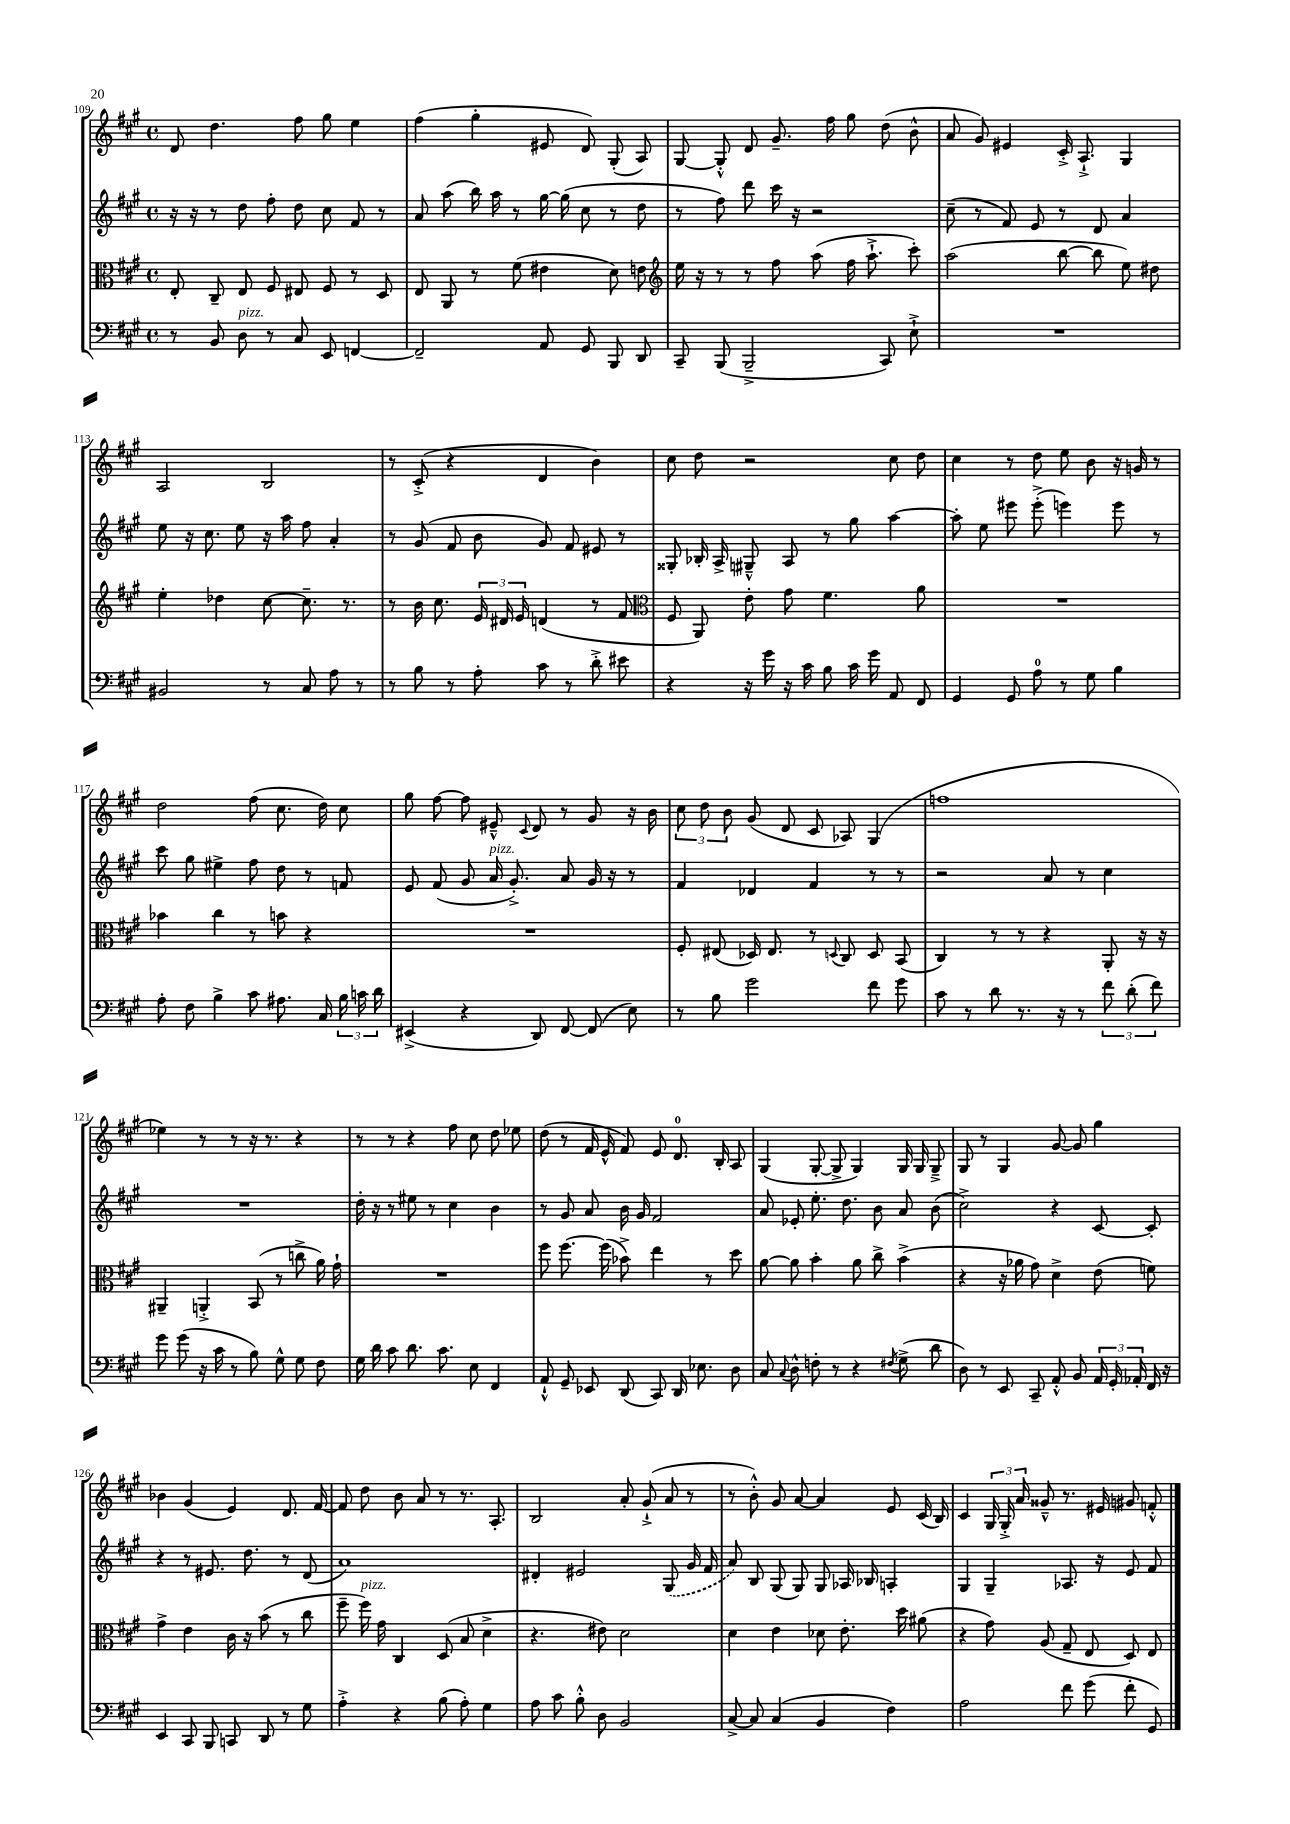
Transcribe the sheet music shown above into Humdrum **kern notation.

**kern	**kern	**kern	**kern
*staff4	*staff3	*staff2	*staff1
*clefF4	*clefC3	*clefG2	*clefG2
*k[f#c#g#]	*k[f#c#g#]	*k[f#c#g#]	*k[f#c#g#]
*M4/4	*M4/4	*M4/4	*M4/4
*met(c)	*met(c)	*met(c)	*met(c)
8r	8E'	16r	8d
.	.	16r	.
8BB	8C#~	8r	4.dd
8D	8E	8dd	.
8r	8F#	8ff#'	.
8C#	8E#	8dd	8ff#
8EE	8F#	8cc#	8gg#
[4FF	8r	8f#	4ee
.	8D	8r	.
=	=	=	=
2FF~]	8E	8a	(4ff#
.	8AA	(8aa	.
.	8r	16bb)	4gg#'
.	.	16aa	.
.	(8f#	8r	.
8AA	4e#	[16gg#	8e#
.	.	(16gg#]	.
8GG#	.	8cc#	8d)
8BBB	8d)	8r	(8G#'
8DD	8e	8dd	8A)
=	=	=	=
*	*clefG2	*	*
8CC#~	16ee	8r	[8G#
.	16r	.	.
(8BBB	8r	8ff#)	8G#'^^]
2BBB~^	8r	8ddd	8d
.	8ff#	16ccc#	8.g#~
.	.	16r	.
.	(8aa	2r	.
.	.	.	16ff#
.	16ff#	.	8gg#
.	8.aa`^	.	.
8CC#)	.	.	(8dd
8E`^	8ccc#')	.	8b^^
=	=	=	=
1r	(2aa	(8cc#~	8a
.	.	8r	8g#)
.	.	8f#)	4e#
.	.	8e	.
.	[8bb	8r	16c#'^
.	.	.	8.A`^
.	8bb]	8d	.
.	8ee)	4a	4G#
.	8dd#	.	.
=	=	=	=
2BB#	4ee'	8ee	2A
.	.	16r	.
.	.	8.cc#	.
.	4dd-	.	.
.	.	8ee	.
8r	[8cc#	16r	2B
.	.	16aa	.
8C#	8.cc#~]	8ff#	.
8A	.	4a'	.
.	8.r	.	.
8r	.	.	.
=	=	=	=
8r	8r	8r	8r
8B	16b	(8g#	(8c#'^
.	8.cc#	.	.
8r	.	8f#	4r
8A'	24e	8b	.
.	24d#	.	.
.	24e	.	.
8c#	(4d	8g#)	4d
8r	.	8f#	.
8d'^	8r	8e#	4b)
8e#	8f#	8r	.
=	=	=	=
*	*clefC3	*	*
4r	8F#	8G##'	8cc#
.	8AA)	16B-'	8dd
.	.	16A^	.
16r	8e'	8G#~^^	2r
16g#	.	.	.
16r	8g#	8A	.
16c#	.	.	.
8B	4.f#	8r	.
16c#	.	8gg#	.
16g#	.	.	.
8AA	.	[4aa	8cc#
8FF#	8a	.	8dd
=	=	=	=
4GG#	1r	8aa']	4cc#
.	.	8ee	.
8GG#	.	8eee#	8r
8A	.	(8eee#'^	8dd
8r	.	4eee)	8ee
8G#	.	.	8b
4B	.	8eee	16r
.	.	.	16g
.	.	8r	8r
=	=	=	=
8A'	4b-	8ccc#	2dd
8F#	.	8gg#	.
4B^	4cc#	4ee#^	.
8c#	8r	8ff#	(8ff#
8.A#	8b	8dd	8.cc#
.	4r	8r	.
16C#	.	.	16dd)
24B	.	8f	8cc#
24c	.	.	.
24d	.	.	.
=	=	=	=
(4EE#^	1r	8e	8gg#
.	.	(8f#	[8ff#
4r	.	8g#	8ff#]
.	.	16a	8e#~^^
.	.	8.g#'^)	.
.	.	.	8qqc#
8DD)	.	.	8d
[8FF#	.	8a	8r
(8FF#]	.	16g#	8g#
.	.	16r	.
8E)	.	8r	16r
.	.	.	16b
=	=	=	=
8r	8F#'	4f#	12cc#
.	.	.	12dd
8B	(8E#	.	.
.	.	.	12b
2g#	16D-)	4d-	(8g#
.	8.E#	.	.
.	.	.	8d
.	8r	4f#	8c#
.	8qqD	.	.
.	8C#	.	8A-)
8f#	8D	8r	(4G#
8g#	(8BB	8r	.
=	=	=	=
8c#	4C#)	2r	1ff
8r	.	.	.
8d	8r	.	.
8.r	8r	.	.
.	4r	8a	.
16r	.	.	.
8r	.	8r	.
12f#	8AA'	4cc#	.
(12d'	.	.	.
.	16r	.	.
12f#)	.	.	.
.	16r	.	.
=	=	=	=
8g#	4AA#~	1r	4ee-)
(8g#	.	.	.
16r	4AA'^	.	8r
16c#	.	.	.
8r	.	.	8r
8B)	(8BB	.	16r
.	.	.	8.r
8G#^^	8r	.	.
8G#	8cc^	.	4r
8F#	16a)	.	.
.	16g#`	.	.
=	=	=	=
16G#	1r	16dd'	8r
16d	.	16r	.
8c#	.	8r	8r
8.d	.	8ee#	4r
.	.	8r	.
8.c#	.	.	.
.	.	4cc#	8ff#
8E	.	.	8cc#
4FF#	.	4b	8dd
.	.	.	8ee-
=	=	=	=
8AA`^^	8ff#	8r	(8dd
8GG#~	[8.ff#	8g#	8r
8EE-	.	8a	16f#
.	(16ff#]	.	16e^^
(8DD	8b-^)	16b	8f#)
.	.	16g#	.
8CC#)	4ee	2f#	8e
16DD	.	.	8.d
8.E-	.	.	.
.	8r	.	.
.	.	.	16B'
8D	8dd	.	8A
=	=	=	=
8C#	[8a	8a	(4G#
8qqC#	.	.	.
8D^^	8a]	8e-'	.
8F'	4b'	8.ee'	[8G#'
8r	.	.	8G#^]
.	.	8.dd	.
4r	8a	.	4G#)
.	8cc#^	8b	.
8qF#	.	.	.
(8G#^	(4b^	8a	16G#
.	.	.	16G#
8d	.	(8b	8G#~^
=	=	=	=
8D)	4r	2cc#^)	8G#
8r	.	.	8r
8EE	16r	.	4G#
.	16a-	.	.
8CC#~	8g#)	.	.
8AA'^^	4d^	4r	[8g#
8BB	.	.	8g#]
24AA	(8e	[8c#	4gg#
24GG#'	.	.	.
24AA-'	.	.	.
16FF#	8f)	8c#']	.
16r	.	.	.
=	=	=	=
4EE	4g#^	4r	4b-
8CC#	4e	8r	(4g#
8BBB	.	8.e#	.
8CC	16c#	.	4e)
.	16r	8.dd	.
8DD	(8b	.	.
8r	8r	8r	8.d
8G#	8cc#	(8d	.
.	.	.	[16f#
=	=	=	=
4A'^	8ff#~	1a)	8f#]
.	16ff#)	.	8dd
.	16g#	.	.
4r	4C#	.	8b
.	.	.	8a
(8B	(8D	.	8r
8A')	8B	.	8.r
4G#	4d^	.	.
.	.	.	8.A'
=	=	=	=
8A	4.r	4d#'	2B
8c#	.	.	.
8B'^^	.	2e#	.
8D	8e#)	.	.
2BB	2d	.	8a'
.	.	.	(8g#`^
.	.	(8G#	8a
.	.	16g#	8r
.	.	16f#	.
=	=	=	=
[8C#^	4d	8a)	8r
8C#]	.	8B	8b'^^)
(4C#	4e	(8G#	8g#
.	.	8G#)	[8a
4BB	8d-	8G#	4a]
.	8.e'	16A-	.
.	.	16B-	.
4F#)	.	4A'	8e
.	16dd	.	.
.	(8a#	.	(16c#
.	.	.	16B)
=	=	=	=
2A	4r	4G#	4c#
.	8g#)	4G#~	24G#
.	.	.	24G#'^
.	.	.	24a
.	(8A	.	8g##~^^
8f#	8G#~	8.A-	8.r
(8g#	8E	.	.
.	.	16r	16e#
8f#'	8D)	8e	8g#
8GG#)	8E	8f#	8f'^^
==	==	==	==
*-	*-	*-	*-
